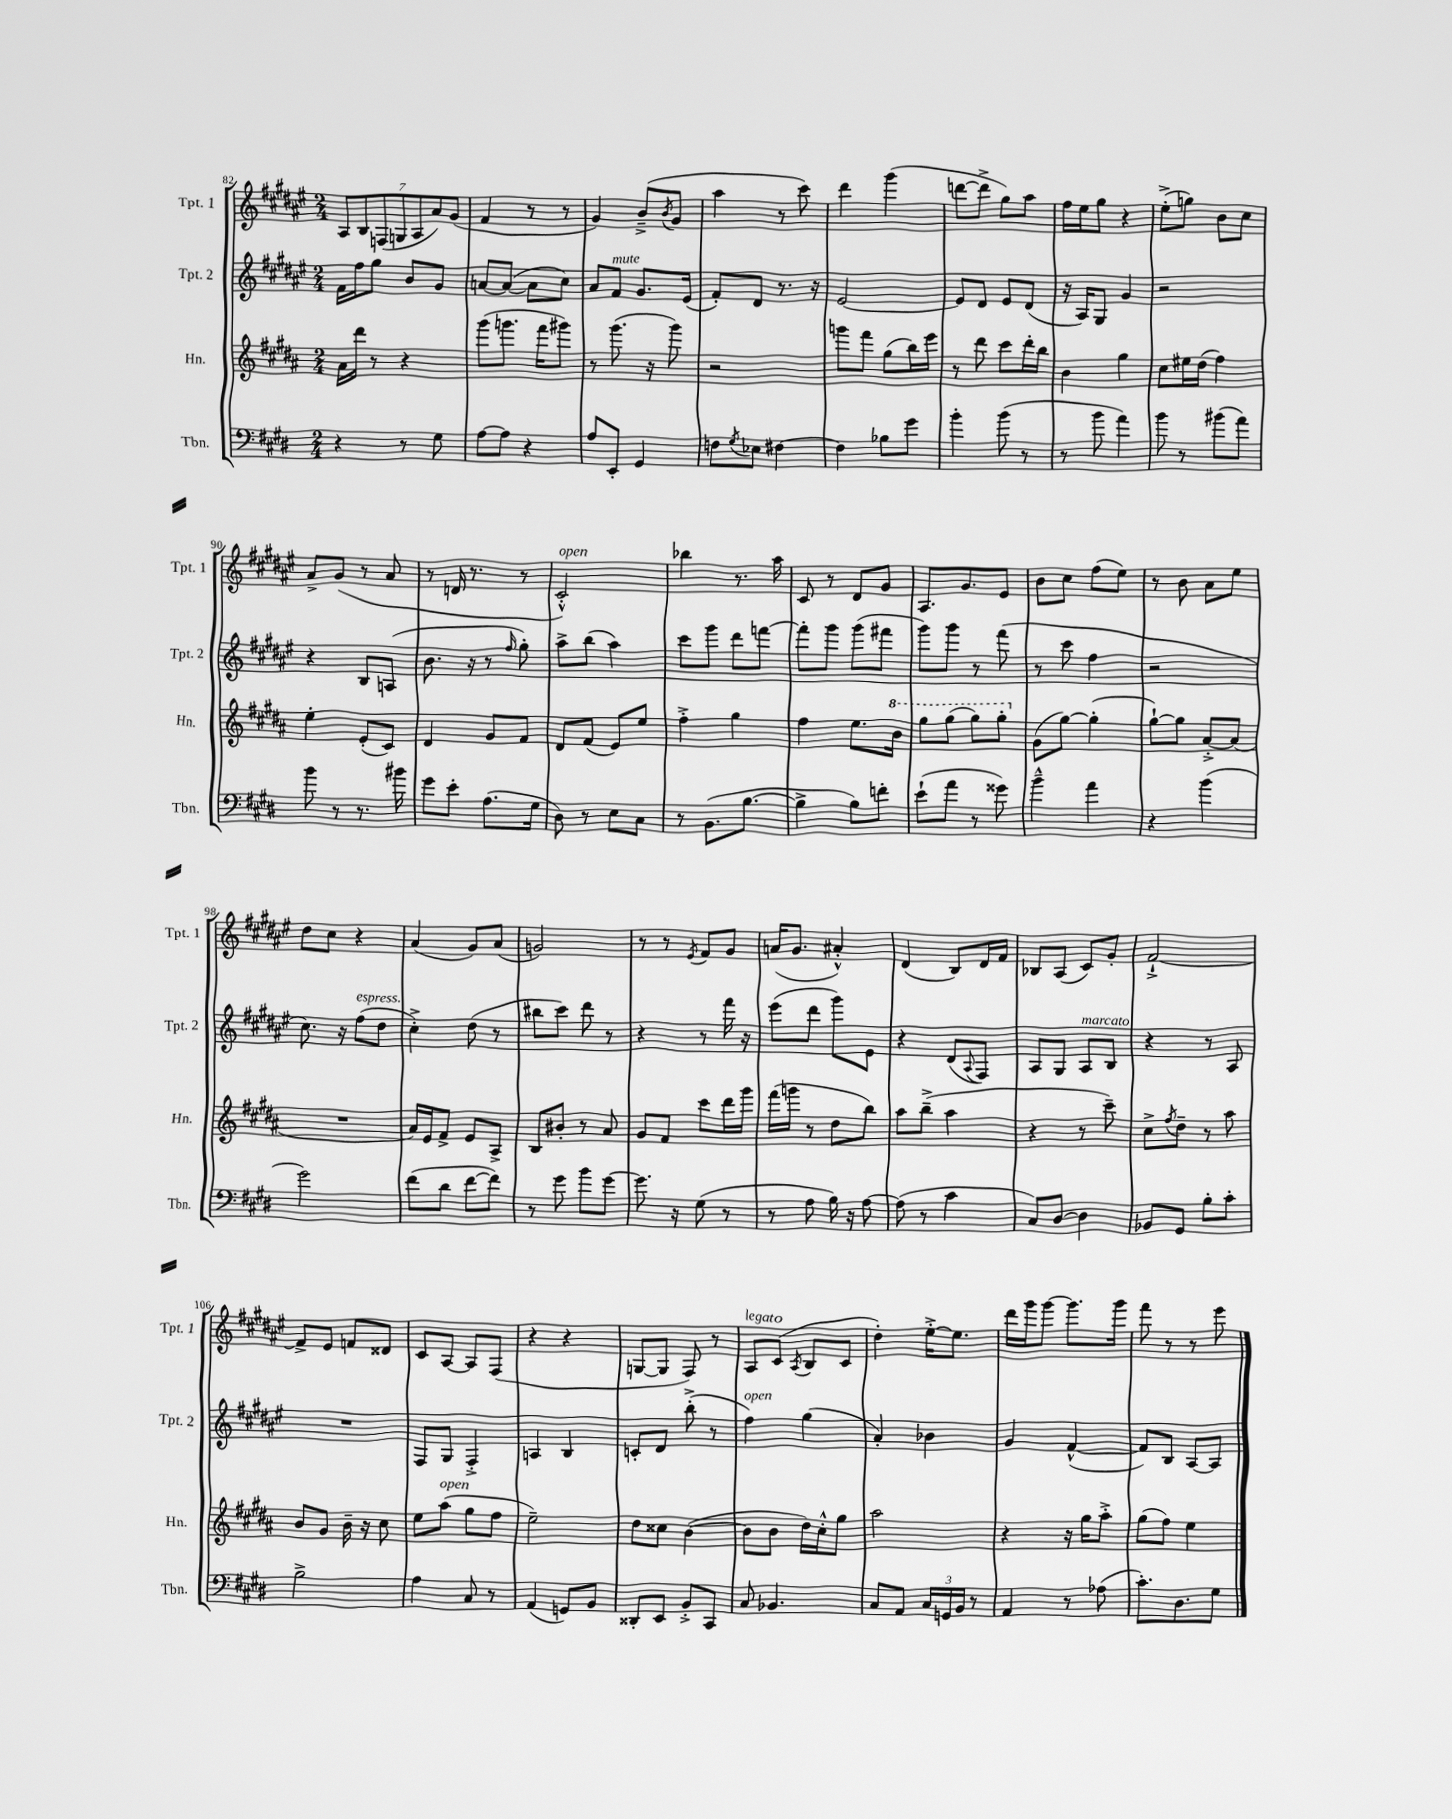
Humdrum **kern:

**kern	**kern	**kern	**kern
*staff4	*staff3	*staff2	*staff1
*clefF4	*clefG2	*clefG2	*clefG2
*k[f#c#g#d#]	*k[f#c#g#d#a#]	*k[f#c#g#d#a#e#]	*k[f#c#g#d#a#e#]
*M2/4	*M2/4	*M2/4	*M2/4
4r	16a#	16f#	14A#
.	16ddd#	16ff#	.
.	.	.	14B
.	8r	8gg#	.
.	.	.	(14F
.	.	.	14G
8r	4r	8b	.
.	.	.	14A#
.	.	.	14a#)
8G#	.	8g#	.
.	.	.	(14g#
=	=	=	=
[8A	(8ggg#	[8a	4f#
8A]	8.ggg	(8a_	.
4r	.	8a]	8r
.	16fff#	.	.
.	8ggg#)	8cc#)	8r
=	=	=	=
8A	8r	8a#	4g#)
8EE'	(8.ggg#	8f#	.
4GG#	.	8.g#	(8b~^
.	16r	.	.
.	.	.	8qb
.	8ggg#)	.	8g#
.	.	(16e#	.
=	=	=	=
8F	2r	8f#')	4aa#
8qG#	.	.	.
8E-	.	8d#	.
[4F#	.	8.r	8r
.	.	.	8ccc#)
.	.	16r	.
=	=	=	=
4F#]	8ggg	[2e#	4ddd#
.	8fff#	.	.
8B-	(8gg#	.	(4ggg#
8g#	16bb)	.	.
.	16eee	.	.
=	=	=	=
4b'	8r	8e#]	[8ddd
.	8ddd#	8d#	8ddd^]
(8b	8ccc#	8e#	8gg#)
8r	16ddd#'	(8d#	8aa#
.	16bb	.	.
=	=	=	=
8r	4b	16r	16ff#
.	.	16A#)	16ee#
8b	.	8G#	8gg#
4a)	4gg#	4g#	4r
=	=	=	=
8b	8cc#	2r	(8ee#'^
8r	16ee#	.	8gg)
.	(16dd#	.	.
(8b#	4ff#)	.	8b
8a)	.	.	8cc#
=	=	=	=
8b	4ee'	4r	8a#^
8r	.	.	(8g#
8.r	(8e'	8B	8r
.	8c#)	(8A	8a#
16b#	.	.	.
=	=	=	=
8g#	4d#	8.b	8r
8e'	.	.	16d
.	.	16r	8.r
(8.A	8g#	8r	.
.	.	16qqff#	.
.	8f#	8gg#')	8r
16G#	.	.	.
=	=	=	=
8D#)	8d#	8aa#^	2c#'^^)
8r	(8f#	(8bb	.
8E	8e)	4aa#)	.
8C#	8ee	.	.
=	=	=	=
8r	4ff#'^	8ccc#	4bb-
(8.BB	.	8ggg#	.
.	4gg#	8ddd#	8.r
[8.B	.	.	.
.	.	[8fff	.
.	.	.	16aa#
=	=	=	=
4B^]	4ff#	8fff']	8c#
.	.	8ggg#	8r
8B)	8.ee	(8ggg#	8d#
8f'	.	8fff#	8g#
.	16bb	.	.
=	=	=	=
(8e`	8ggg#	8ggg#)	8.A#
8a	(8ggg#	8ggg#	.
.	.	.	8.g#
8r	8ggg#)	8r	.
8g##)	8ggg#'	(8fff#	8e#
=	=	=	=
4b~^^	(8g#	8r	8b
.	[8gg#)	8ccc#	8cc#
4a	(4gg#']	4ff#	(8ff#
.	.	.	8ee#)
=	=	=	=
4r	[8gg#`)	2r	8r
.	8gg#]	.	8b
(4b	[8a#'^	.	8a#
.	(8a#]	.	8ee#
=	=	=	=
2g#)	2r	8.cc#)	8dd#
.	.	.	8cc#
.	.	16r	.
.	.	(8ff#	4r
.	.	8dd#	.
=	=	=	=
(8f#	16a#)	4cc#'^)	(4a#
.	16e	.	.
8d#	8f#^	.	.
[8f#	8e	(8dd#	8g#)
8f#])	8A#^	8r	(8a#
=	=	=	=
8r	8B	8bb#	2g)
8g#	8b#'	8ccc#)	.
8b	8r	8ddd#	.
[8g#	8a#	8r	.
=	=	=	=
8.g#]	8g#	4r	8r
.	8f#	.	8r
16r	.	.	.
.	.	.	8qe#
(8G#	8ccc#	8r	8f#
8r	16ddd#	16fff#	8g#
.	16ggg#	16r	.
=	=	=	=
8r	(16fff#	(8eee#	(16a
.	16ggg	.	8.g#
8A	8r	8ddd#	.
16B)	8dd#	8ggg#)	4a#'^^)
16r	.	.	.
[8A	8bb)	8e#	.
=	=	=	=
(8A]	8aa#	4r	(4d#
8r	(8bb~^	.	.
4c#	4aa#	(8d#	8B)
.	.	8qqA#	.
.	.	8F#)	16d#
.	.	.	16f#
=	=	=	=
8C#)	4r	8A#	8B-
[8D#	.	8G#	(8A#
4D#]	8r	8A#	8c#)
.	8ccc#~)	8B	8g#'
=	=	=	=
8BB-	8cc#^	4r	[2f#`^
.	8qff#	.	.
8GG#	8dd#~	.	.
8B'	8r	8r	.
8c#'	8aa#	8A#	.
=	=	=	=
2B^	8b	2r	8f#^]
.	8g#	.	8e#
.	16b~	.	8f
.	16r	.	.
.	8cc#	.	8d##
=	=	=	=
4A	8ee	8F#	8c#
.	(8aa#	8G#	[8A#
8C#	8gg#	4F#'^	8A#]
8r	8ff#	.	(8F#
=	=	=	=
(4AA	2ee~)	4A	4r
8GG)	.	4B	4r
8BB	.	.	.
=	=	=	=
8DD##'	8dd#	8c'	[8G
8EE	8cc##	8d#	8G]
8BB'^	([4b	(8bb'^	8F#)
8CC#	.	8r	8r
=	=	=	=
8C#	8b]	4ff#)	8A#
4.BB-	8b	.	(8c#
.	.	.	8qA#
.	16dd#)	(4gg#	8B
.	16cc#'^^	.	.
.	8gg#	.	8c#
=	=	=	=
8C#	2aa#	4a#')	4dd#')
8AA	.	.	.
24C#	.	4b-	[16ee#'^
24GG	.	.	.
.	.	.	8.ee#]
24BB	.	.	.
8r	.	.	.
=	=	=	=
4AA	4r	4g#	16ddd#
.	.	.	16ggg#
.	.	.	[8ggg#
8r	16r	([4f#^^	8.ggg#]
.	16gg#	.	.
(8A-	8aa#'^	.	.
.	.	.	16ggg#
=	=	=	=
8.c#')	(8gg#	8f#])	8fff#
.	8ff#)	8B	8r
8.D#	.	.	.
.	4ee	[8A#	8r
8G#	.	8A#]	8eee#
==	==	==	==
*-	*-	*-	*-
